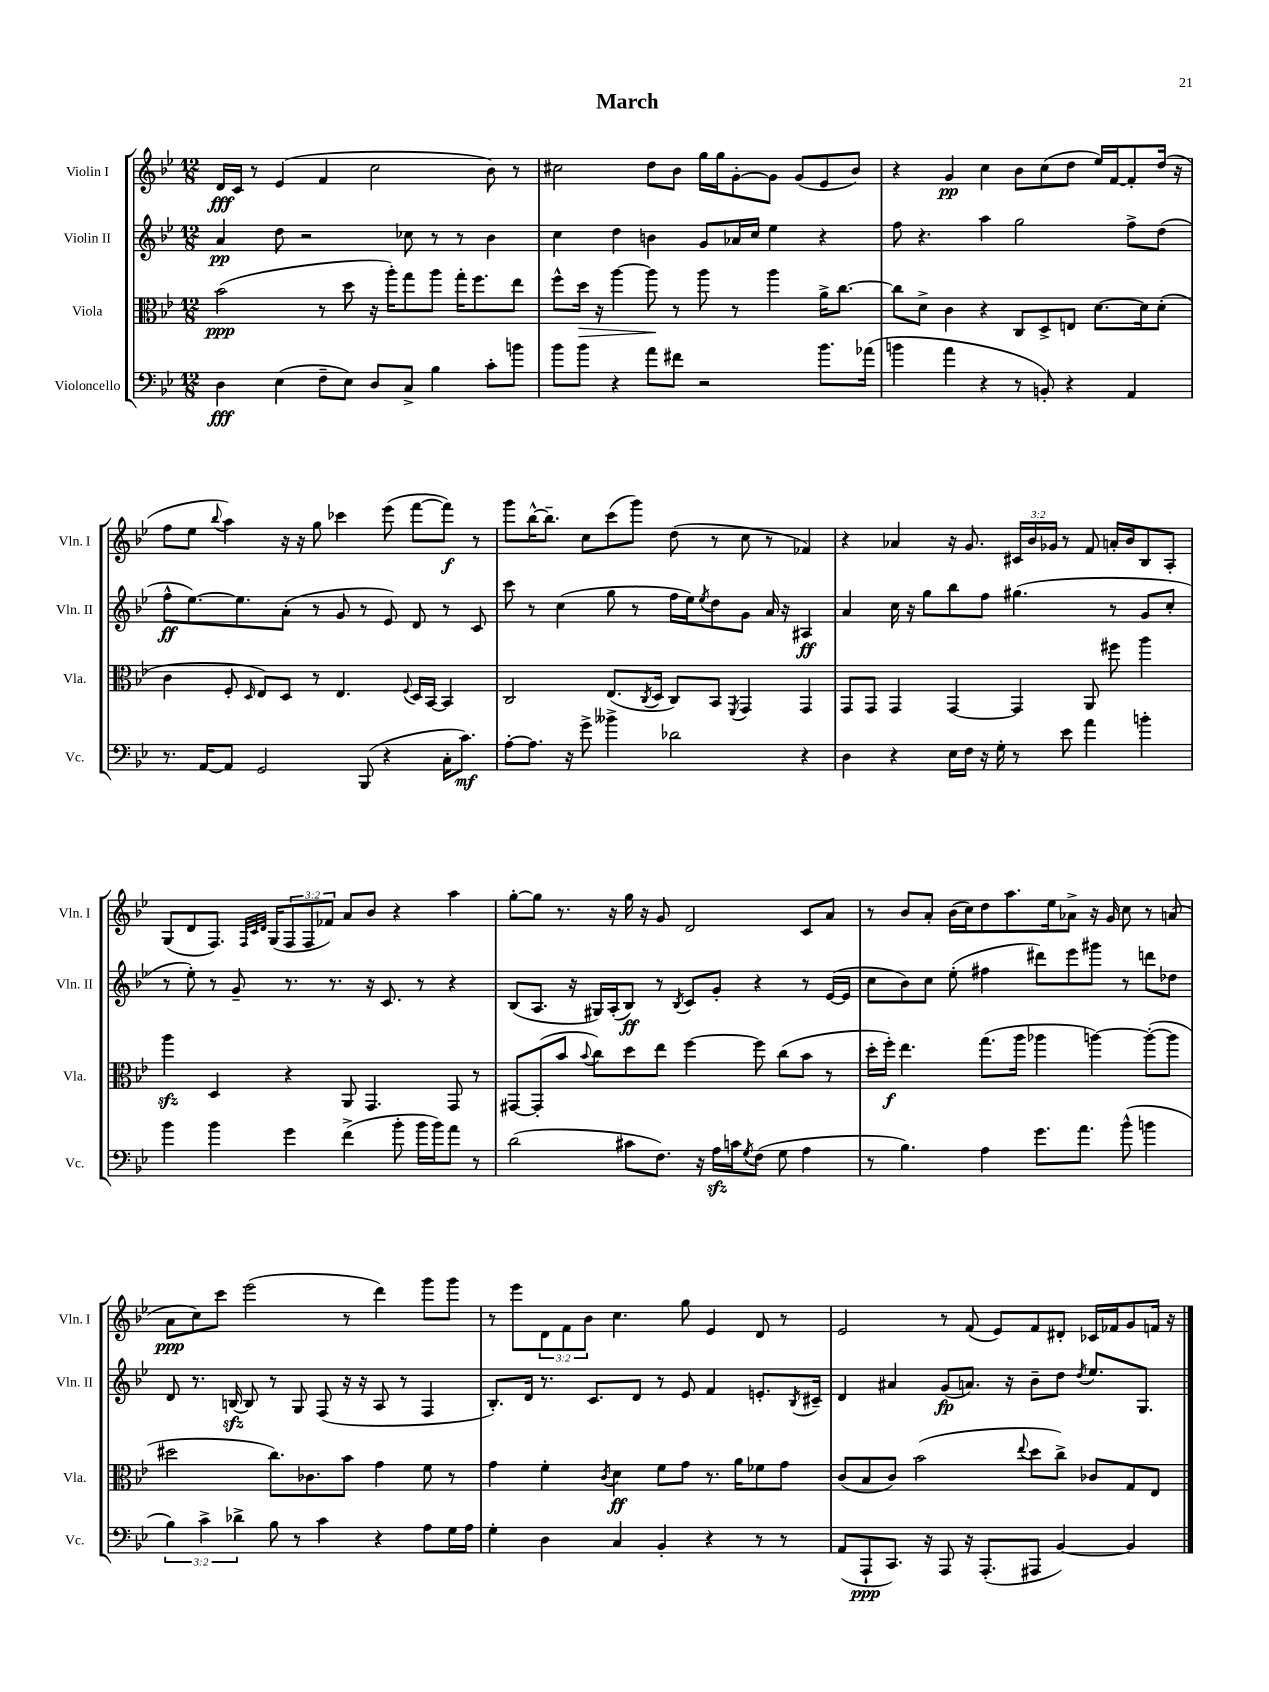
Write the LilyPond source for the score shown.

\header { title = "March" }
<<
\new StaffGroup <<
\new Staff = "s0" \with { instrumentName = "Violin I" shortInstrumentName = "Vln. I" } {
    \clef treble \key bes \major \numericTimeSignature \time 12/8 \override Staff.TupletNumber.text = #tuplet-number::calc-fraction-text
    d'16\fff c'16 r8 ees'4( f'4 c''2 bes'8) r8 |
    cis''2 d''8 bes'8 g''16 g''16 g'8~-. g'8 g'8( ees'8 bes'8) |
    r4 g'4\pp c''4 bes'8 c''8( d''8 ees''16) f'16~ f'8-. d''16( r16 |
    f''8 ees''8 \appoggiatura { bes''8 } a''4) r16 r16 g''8 ces'''4 ees'''8( f'''8~ f'''8\f) r8 |
    g'''8 bes''16~-^ bes''8.-- c''8 c'''8( g'''8) d''8( r8 c''8 r8 fes'4) |
    r4 aes'4 r16 g'8. \tuplet 3/2 { cis'16 bes'16 ges'16 } r8 f'8 a'16-. bes'16 bes8 a8-. |
    g8( d'8 f8.) \grace { f32 c'32 d'32 } g16( \tuplet 3/2 { f8 f8 fes'8) } a'8 bes'8 r4 a''4 |
    g''8~-. g''8 r8. r16 g''16 r16 g'8 d'2 c'8 a'8 |
    r8 bes'8 a'8-. bes'16( c''16) d''8 a''8. ees''16 aes'8-> r16 g'16 c''8 r8 a'8( |
    a'8\ppp c''8) c'''8 ees'''2( r8 d'''4) g'''8 g'''8 |
    r8 ees'''8 \tuplet 3/2 { d'8 f'8 bes'8 } c''4. g''8 ees'4 d'8 r8 |
    ees'2 r8 f'8( ees'8) f'8 dis'8-. ces'16 fes'16 g'8 f'16 r16 \bar "|." |
}
\new Staff = "s1" \with { instrumentName = "Violin II" shortInstrumentName = "Vln. II" } {
    \clef treble \key bes \major \numericTimeSignature \time 12/8
    a'4\pp d''8 r2 ces''8 r8 r8 bes'4 |
    c''4 d''4 b'4 g'8 aes'16 c''16 ees''4 r4 |
    f''8 r4. a''4 g''2 f''8-> d''8( |
    f''8-^\ff ees''8.~) ees''8. a'8-.( r8 g'8 r8 ees'8) d'8 r8 c'8 |
    c'''8 r8 c''4( g''8 r8 f''16 ees''16) \acciaccatura { ees''8 } d''8 g'8 a'16 r16 ais4\ff |
    a'4 c''16 r16 g''8 bes''8 f''8 gis''4.( r8 g'8 c''8-. |
    r8 ees''8-.) r8 g'8-- r8. r8. r16 c'8. r8 r4 |
    bes8( a8. r16 gis16) a16-.( bes8\ff) r8 \acciaccatura { bes8 } c'8 g'8-. r4 r8 ees'16~( ees'16 |
    c''8 bes'8) c''8 ees''8-.( fis''4 dis'''8) ees'''8 gis'''8 r8 d'''8 des''8 |
    d'8 r8. b16~\sfz b8 r8 g8 f8( r16 r16 a8 r8 f4 |
    bes8.-.) d'16 r8. c'8. d'8 r8 ees'8 f'4 e'8.-. \acciaccatura { bes8 } cis'16-- |
    d'4 ais'4 g'8\fp( a'8.) r16 bes'8-- d''8 \acciaccatura { d''8 } ees''8. g8. \bar "|." |
}
\new Staff = "s2" \with { instrumentName = "Viola" shortInstrumentName = "Vla." } {
    \clef alto \key bes \major \numericTimeSignature \time 12/8
    bes'2\ppp( r8 d''8 r16 a''16-.) g''8 a''8 g''16-. f''8. ees''8 |
    f''8-^ d''16\> r16 a''4~ a''8\! r8 a''8 r8 a''4 a'16-> c''8.~ |
    c''8 d'8-> c'4 r4 c8 d8-> e8 d'8.~ d'16 d'8-.( |
    c'4 f8-. \grace { d16 } ees8) d8 r8 ees4. \appoggiatura { f8 } d16 bes,16~ bes,4 |
    c2 ees8.( \acciaccatura { c8 } d16 c8) bes,8 \acciaccatura { f,8 } g,4 g,4 |
    g,8 g,8 g,4 g,4~ g,4 a,8 fis''8 a''4 |
    a''4\sfz d4 r4 a,8 g,4. g,8 r8 |
    gis,8~ gis,8-.( bes'8 \appoggiatura { bes'8 } c''8) d''8 ees''8 f''4~ f''8 c''8( bes'8 r8 |
    d''16-. f''16-.\f) ees''4. g''8.( a''16 aes''4 a''4~) a''8~-.( a''8 |
    dis''2 c''8.) ces'8. bes'8 g'4 f'8 r8 |
    g'4 f'4-. \acciaccatura { c'8 } d'4\ff f'8 g'8 r8. a'16 fes'8 g'8 |
    c'8( bes8 c'8) bes'2( \appoggiatura { ees''8 } d''8 c''8->) ces'8 g8 ees8 \bar "|." |
}
\new Staff = "s3" \with { instrumentName = "Violoncello" shortInstrumentName = "Vc." } {
    \clef bass \key bes \major \numericTimeSignature \time 12/8 \override Staff.TupletNumber.text = #tuplet-number::calc-fraction-text
    d4\fff ees4( f8-- ees8) d8 c8-> bes4 c'8-. b'8 |
    bes'8 bes'8 r4 a'8 fis'8 r2 bes'8. aes'16( |
    b'4 a'4 r4 r8 b,8-.) r4 a,4 |
    r8. a,16~ a,8 g,2 bes,,8( r4 c16-. c'8.\mf) |
    a8~-. a8. r16 g'8-> beses'4-> des'2 r4 |
    d4 r4 ees16 f16 r16 g16-. r8 ees'8 a'4 b'4-. |
    bes'4 bes'4 g'4 f'4->( bes'8-. bes'16 bes'16) a'8 r8 |
    d'2( cis'8 f8.) r16 a16\sfz c'16 \acciaccatura { g8 } f8( g8 a4 |
    r8 bes4.) a4 g'8. a'8. bes'8-^( b'4 |
    \tuplet 3/2 { bes4) c'4-> des'4-> } bes8 r8 c'4 r4 a8 g16 a16 |
    g4-. d4 c4 bes,4-. r4 r8 r8 |
    a,8( a,,8-!\ppp c,8.) r16 a,,8 r16 a,,8.-.( ais,,8 bes,4~) bes,4 \bar "|." |
}
>>
>>
\layout { \context { \Score \remove "Bar_number_engraver" } }
